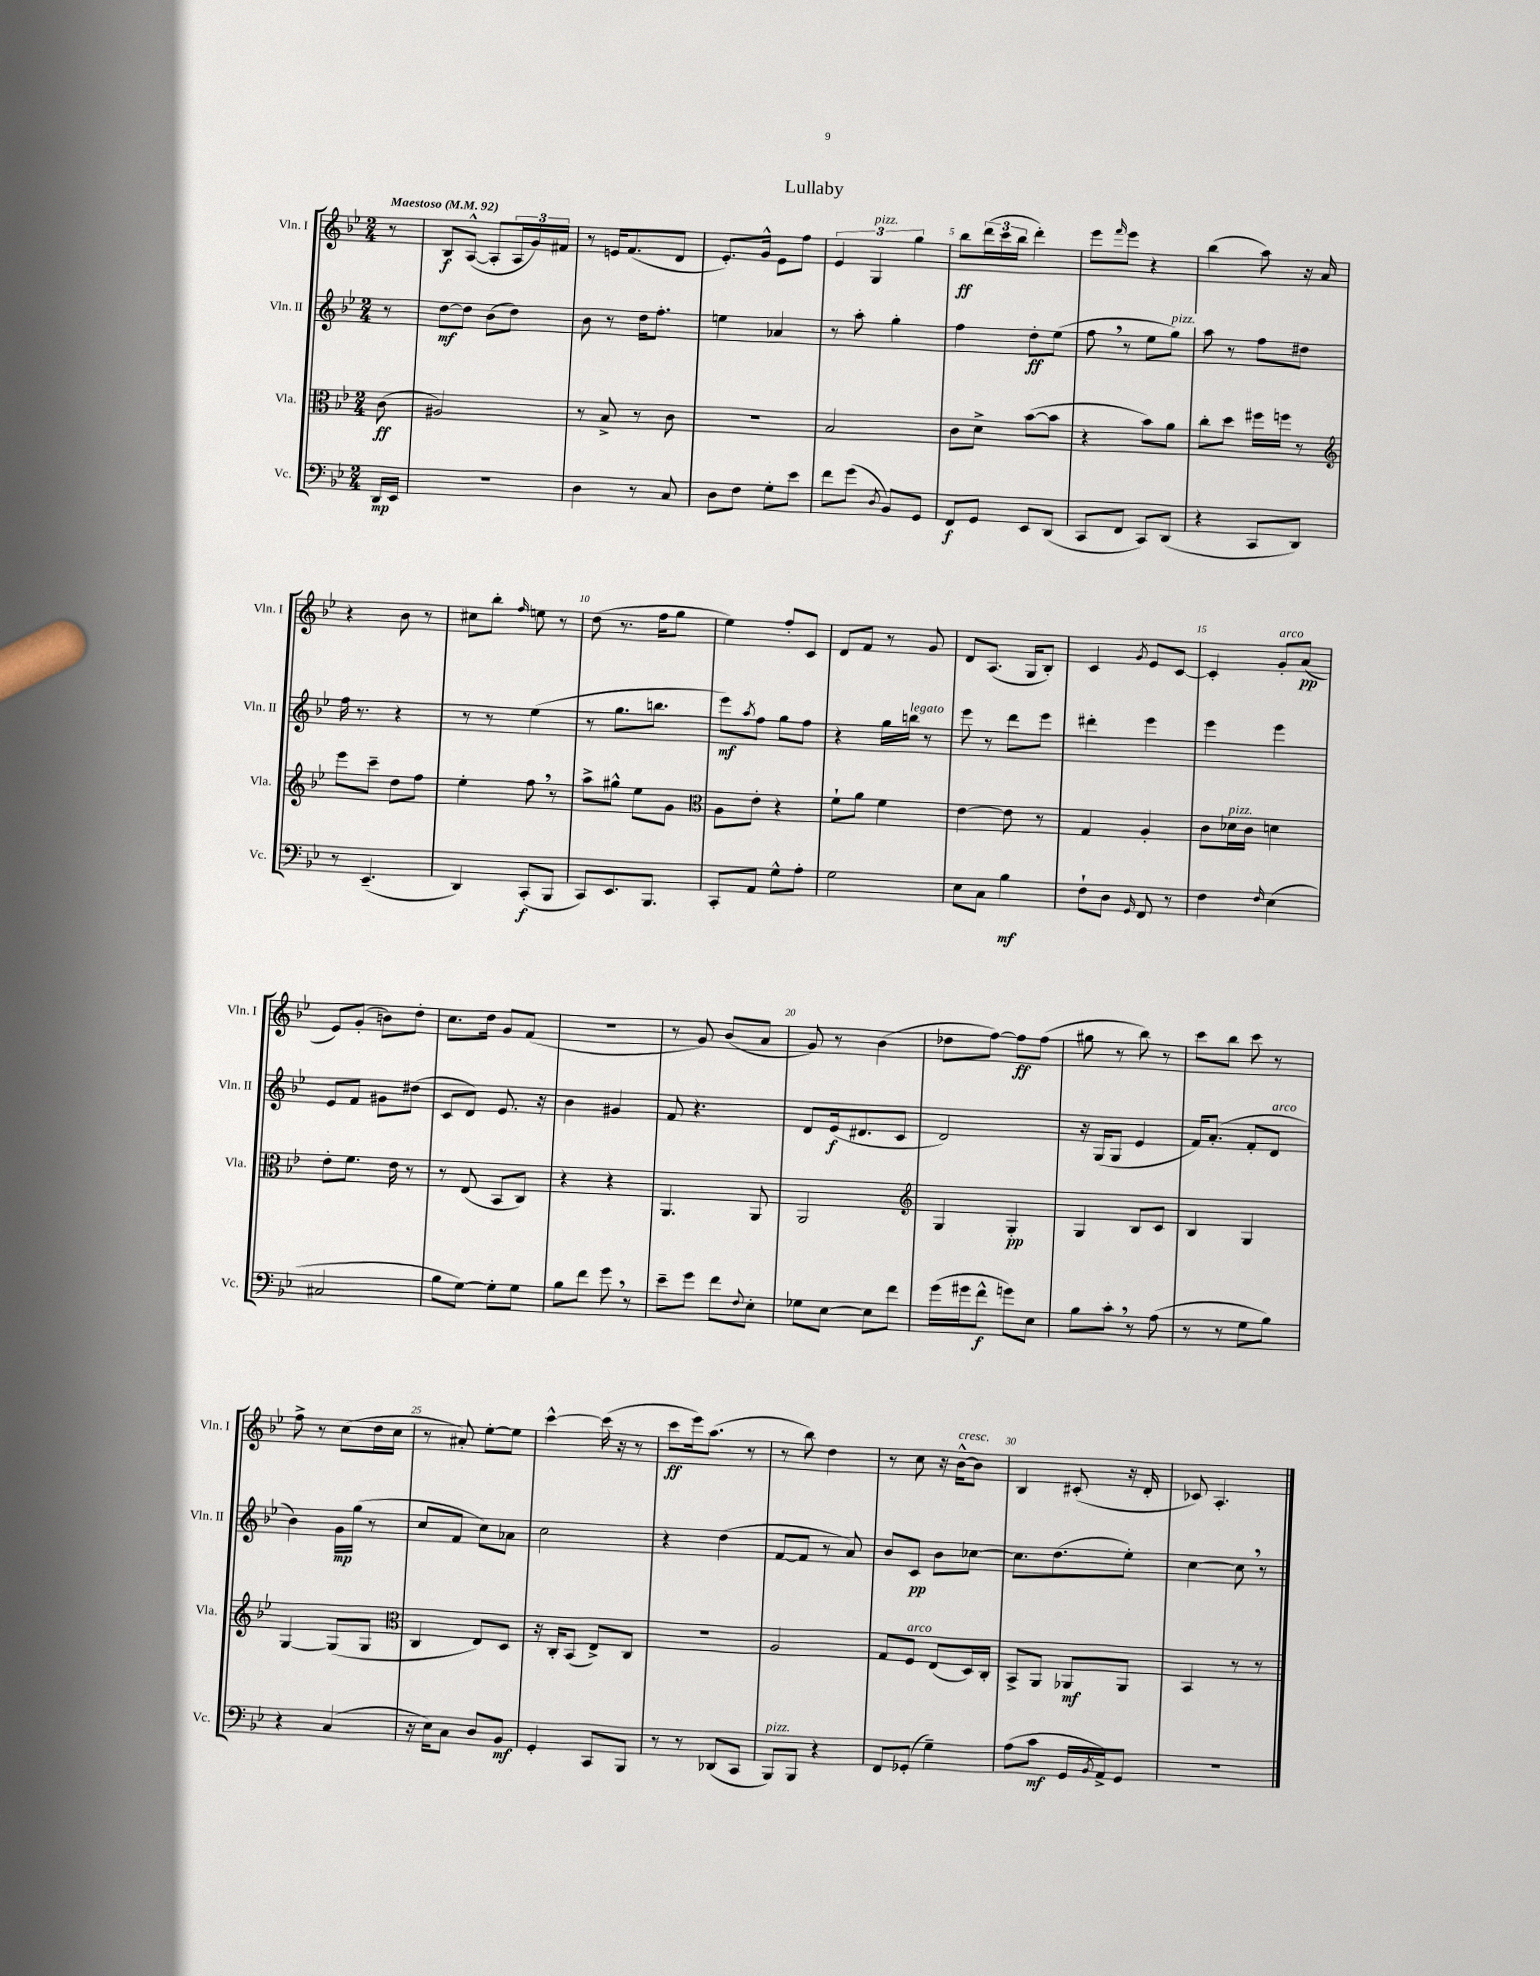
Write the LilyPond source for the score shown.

\header { title = "Lullaby" }
<<
\new StaffGroup <<
\new Staff = "s0" \with { instrumentName = "Vln. I" shortInstrumentName = "Vln. I" } {
    \clef treble \key bes \major \numericTimeSignature \time 2/4 \partial 8 \tempo "Maestoso" 4 = 92
    r8 |
    bes8\f a8~-^( a8-. \tuplet 3/2 { a16 g'16) fis'16 } |
    r8 e'16 f'8.( d'8 |
    ees'8.-.) g'16-^ ees'8 f''8 |
    \tuplet 3/2 { ees'4 g4^\markup { \italic "pizz." } g''4 } |
    bes''8\ff \tuplet 3/2 { d'''16( c'''16 bes''16 } d'''4-.) |
    ees'''8 \grace { f'''16 } ees'''8 r4 |
    bes''4( a''8) r16 a'16 |
    r4 bes'8 r8 |
    cis''8 bes''8-. \grace { f''16 } e''8 r8 |
    d''8( r8. f''16 g''8 |
    ees''4) f''8-. c'8 |
    d'8 f'8 r8 g'8 |
    d'8 a8.( g16 bes8-.) |
    c'4 \acciaccatura { g'8 } ees'8 c'8~ |
    c'4-. g'8-.^\markup { \italic "arco" } a'8\pp( |
    ees'8) g'8-.( b'8) d''8-. |
    c''8. d''16 g'8 f'8( |
    r2 |
    r8 g'8) bes'8( a'8 |
    g'8) r8 bes'4( |
    des''8 f''8~) f''8\ff f''8( |
    gis''8 r8 bes''8) r8 |
    c'''8 bes''8 c'''8 r8 |
    f''8-> r8 c''8( d''16 c''16 |
    r8 ais'8-.) ees''8~-. ees''8 |
    c'''4~-^ c'''16( r16 r8 |
    c'''8\ff ees'''16) a''8.( r8 |
    r8 bes''8) d''4 |
    r8 c''8 r16 bes'16~-^^\markup { \italic "cresc." } bes'8 |
    bes4 cis'8-.( r16 d'16-. |
    ces'8) a4.-. \bar "|." |
}
\new Staff = "s1" \with { instrumentName = "Vln. II" shortInstrumentName = "Vln. II" } {
    \clef treble \key bes \major \numericTimeSignature \time 2/4 \partial 8
    r8 |
    d''8~\mf d''8 bes'8( d''8) |
    bes'8 r8 d''16 f''8.-. |
    e''4 aes'4 |
    r8 a''8-. g''4-. |
    f''4 d''8-.\ff ees''8( |
    f''8 \breathe r8 ees''8 g''8^\markup { \italic "pizz." }) |
    a''8 r8 f''8 dis''8 |
    f''16 r8. r4 |
    r8 r8 ees''4( |
    r8 g''8. b''8. |
    ees'''8\mf) \acciaccatura { a''8 } f''8 g''8 f''8 |
    r4 g''16 b''16^\markup { \italic "legato" } r8 |
    ees'''8 r8 d'''8 ees'''8 |
    dis'''4-. ees'''4 |
    ees'''4 ees'''4 |
    ees'8 f'8 gis'8 dis''8( |
    c'8 d'8) ees'8. r16 |
    bes'4 gis'4 |
    f'8 r4. |
    d'8 ees'16\f( dis'8. c'8 |
    d'2) |
    r16 g16( g8 ees'4 |
    f'16) a'8.-.( f'8-. d'8^\markup { \italic "arco" } |
    bes'4) g'16\mp g''16( r8 |
    c''8 f'8 c''8) aes'8 |
    c''2 |
    r4 d''4( |
    f'8~ f'8 r8 a'8) |
    bes'8 c'8\pp bes'8 ces''8~ |
    ces''8. d''8.( ees''8-.) |
    c''4~ c''8 \breathe r8 \bar "|." |
}
\new Staff = "s2" \with { instrumentName = "Vla." shortInstrumentName = "Vla." } {
    \clef alto \key bes \major \numericTimeSignature \time 2/4 \partial 8
    c'8\ff( |
    ais2) |
    r8 bes8-> r8 c'8 |
    r2 |
    bes2 |
    c'8 d'8-> bes'8~( bes'8 |
    r4 bes'8) a'8 |
    c''8-. d''8 fis''16 f''16 r8 |
    \clef treble ees'''8 c'''8-- d''8 f''8 |
    ees''4-. f''8 \breathe r8 |
    a''8-> gis''8-^ ees''8 g'8 |
    \clef alto a8 ees'8-. r4 |
    f'8-! a'8 f'4 |
    ees'4~ ees'8 r8 |
    g4 a4-. |
    c'8 des'16^\markup { \italic "pizz." } c'16 d'4 |
    ees'8-. f'8. ees'16 r8 |
    r8 ees8( bes,8 c8) |
    r4 r4 |
    a,4. a,8 |
    a,2 |
    \clef treble g4 g4-.\pp |
    g4 bes8 c'8 |
    bes4 g4 |
    g4~ g8( g8 |
    \clef alto c4 ees8) d8 |
    r16 c16-. bes,8( ees8->) c8 |
    r2 |
    a2 |
    g8 f8^\markup { \italic "arco" } ees8( d16) c16-. |
    bes,8-> a,8 aes,8\mf aes,8 |
    bes,4 r8 r8 \bar "|." |
}
\new Staff = "s3" \with { instrumentName = "Vc." shortInstrumentName = "Vc." } {
    \clef bass \key bes \major \numericTimeSignature \time 2/4 \partial 8
    d,16\mp ees,16 |
    r2 |
    d4 r8 c8 |
    d8 f8 g8-. ees'8 |
    f'8 g'8( \acciaccatura { d8 } bes,8) g,8 |
    f,8\f g,8 ees,8 d,8( |
    c,8 f,8 c,8) d,8( |
    r4 c,8 d,8) |
    r8 ees,4.--( |
    d,4) c,8-.\f( bes,,8 |
    c,8) ees,8. bes,,8. |
    c,8-. a,8 g8-^ a8-. |
    g2 |
    ees8 c8 bes4\mf |
    f8-! d8 \grace { g,16 } f,8 r8 |
    f4 \grace { f16 } ees4( |
    cis2 |
    bes8 g8~) g8-. g8 |
    bes8 f'8 g'8 \breathe r8 |
    ees'8-- g'8 f'8 \appoggiatura { f8 } ees8-. |
    ges8 ees8~ ees8 f'8 |
    g'16( gis'16 f'8-^\f g'8) ees8 |
    bes8 c'8-. \breathe r8 a8( |
    r8 r8 g8 bes8) |
    r4 c4( |
    r16 ees16) c8 d8 bes,8\mf |
    g,4-. c,8 bes,,8 |
    r8 r8 des,8( c,8 |
    bes,,8^\markup { \italic "pizz." }) bes,,8 r4 |
    f,8 ges,8-.( g4--) |
    a8( c'8\mf g,16 \acciaccatura { bes,8 } a,16->) g,8 |
    R2 \bar "|." |
}
>>
>>
\layout { \context { \Score \override BarNumber.break-visibility = ##(#f #t #t) barNumberVisibility = #(every-nth-bar-number-visible 5) } }
